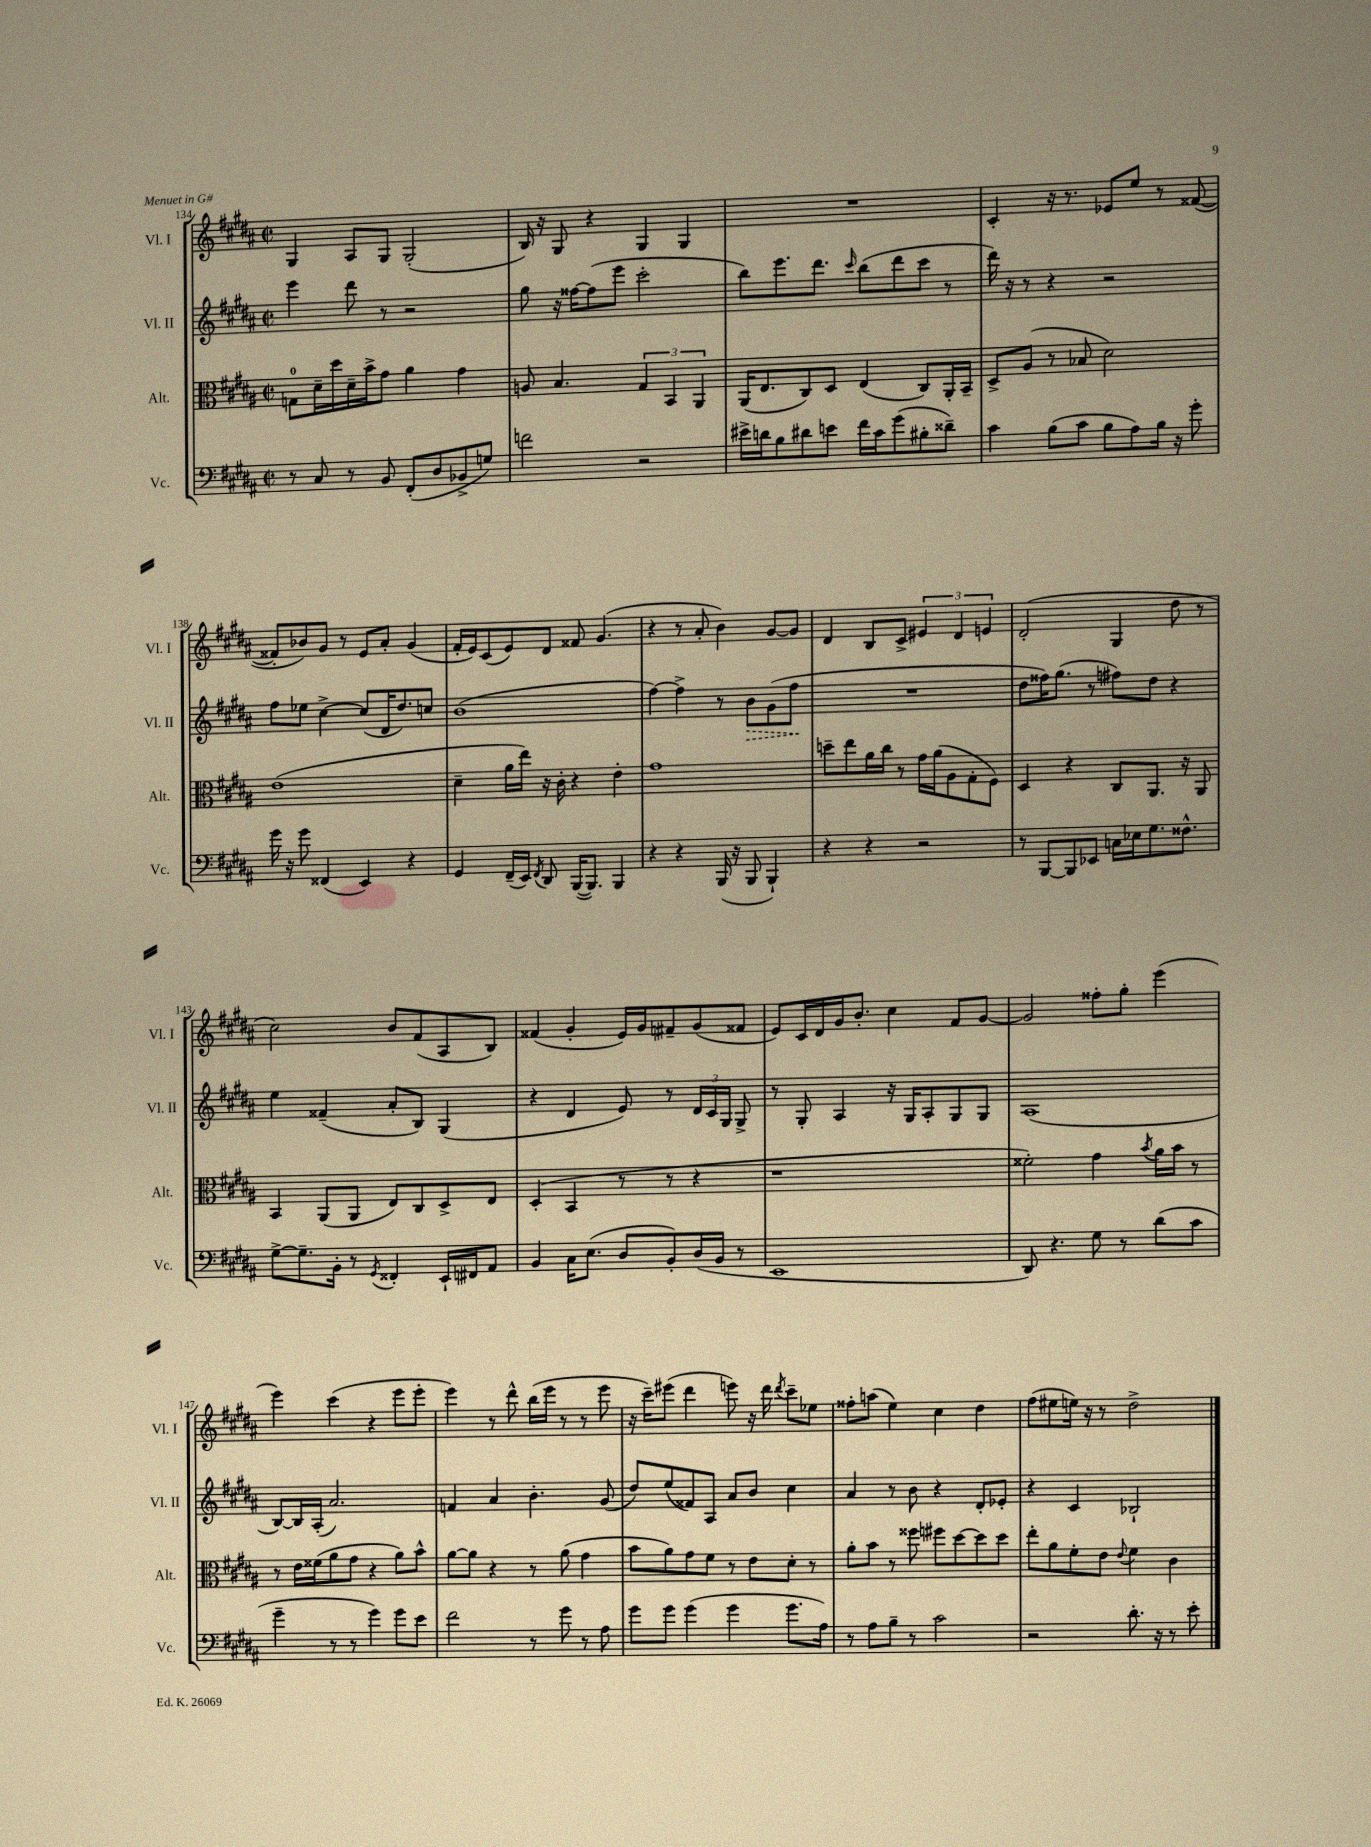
<<
\new StaffGroup <<
\new Staff = "s0" \with { instrumentName = "Vl. I" shortInstrumentName = "Vl. I" } {
    \clef treble \key b \major \defaultTimeSignature \time 2/2
    \autoBeamOff gis4 ais8[ gis8] gis2-.( |
    b16) r16 gis8 r4 gis4 gis4 |
    R1 |
    cis'4-. r16 r8. ees'8[ e''8] r8 fisis'8~( |
    fisis'8[-. bes'8) gis'8] r8 e'8[ ais'8]-. gis'4( |
    fis'16[-. e'16) cis'8( e'8) dis'8] fisis'8 gis'4.( |
    r4 r8 ais'8-. b'4) gis'8[~ gis'8] |
    dis'4 b8[ cis'8]-> \tuplet 3/2 { eis'4 dis'4 e'4 } |
    dis'2-.( gis4 dis''8 r8 |
    cis''2) b'8[ fis'8( ais8 b8]) |
    fisis'4( gis'4-. e'16[) gis'16 fis'8-- gis'8( fisis'8] |
    e'8[) cis'16 dis'16 gis'16 b'8.]-. cis''4 fis'8[ gis'8]~ |
    gis'2 fisis''8[-. gis''8]-. e'''4( |
    e'''4) cis'''4( r4 e'''8[ e'''8]-. |
    e'''4) r8 dis'''8-^ b''16[( e'''16] r8 r8 e'''8 |
    r16 cis'''16[--) eis'''8]( dis'''4 e'''8) r16 dis'''16 \acciaccatura { dis'''8 } cis'''8[-- ees''8] |
    fisis''8[-. a''8]( e''4) cis''4 dis''4 |
    fis''8[( eis''8 e''16]) r16 r8 dis''2-> \bar "|." |
}
\new Staff = "s1" \with { instrumentName = "Vl. II" shortInstrumentName = "Vl. II" } {
    \clef treble \key b \major \defaultTimeSignature \time 2/2
    \autoBeamOff e'''4 dis'''8 r8 r2 |
    gis''8 r16 fisis''16[~ fisis''8( e'''8] cis'''2-. |
    b''8[) e'''8. dis'''8.] \grace { cis'''16 } b''8[( dis'''8 cis'''8] r8 |
    dis'''16) r16 r8 r4 r2 |
    fis''8[ ees''8] cis''4~-> cis''8[( dis'16 dis''8.) c''8] |
    b'1( |
    fis''4~) fis''4-> r8 \once \override Hairpin.style = #'dashed-line b'8[\> gis'8( fis''8]\! |
    R1 |
    dis''8[ fisis''16) gis''8.]( r8 fis''8[) dis''8] r4 |
    e''4 fisis'4--( ais'8[-. b8]) gis4( |
    r4 dis'4 e'8) r8 \tuplet 3/2 { dis'16[ cis'16 gis16] } gis8-> |
    r8 gis8-. ais4 r16 gis16[ ais8-. gis8 gis8] |
    ais1( |
    b8[~) b16 ais16]-.( ais'2.) |
    f'4 ais'4 b'4.-. gis'8( |
    dis''8[) e''8( fisis'8) ais8] ais'8[ b'8] cis''4 |
    ais'4 r8 b'8 r4 dis'8[-. ees'8]-. |
    r4 cis'4 bes2-! \bar "|." |
}
\new Staff = "s2" \with { instrumentName = "Alt." shortInstrumentName = "Alt." } {
    \clef alto \key b \major \defaultTimeSignature \time 2/2
    \autoBeamOff g8[-0 dis'16-- dis''16 dis'16-- b'16-> gis'8] ais'4 gis'4 |
    a8 b4. \tuplet 3/2 { gis4 b,4 ais,4 } |
    ais,16[( e8. cis8) dis8] e4( cis8[) ais,16-. b,16]-- |
    dis8[-> ais8]( r8 bes8 dis'2) |
    e'1( |
    dis'4-- ais'16[ e''16]) r16 cis'16-. r4 e'4-. |
    gis'1 |
    d''8[-- e''8 ais'16 cis''16] r8 gis'16[ ais'16( ais8 gis8-. fis8]) |
    dis4 r4 cis8[ ais,8.] r16 ais,8 |
    b,4 ais,8[( ais,8] e8[) cis8 dis8-> e8] |
    dis4-.( b,4 r8 r8 r4 |
    r1 |
    fisis'2-.) gis'4 \acciaccatura { b'8 } ais'16[ b'16] r8 |
    r8 e'16[ fisis'16( ais'8 gis'8] r4 ais'8[) b'8]-^ |
    ais'8[~ ais'8] r4 r8 ais'8( gis'4 |
    b'8[ ais'8) gis'8 fis'8] r8 e'8[ dis'8]-. r8 |
    ais'8[-. b'8] r8 fisis''8 fis''8[ dis''8~ dis''8 dis''8] |
    e''8[-. ais'8 fis'8-. e'8] \appoggiatura { e'8 } fis'4 cis'4 \bar "|." |
}
\new Staff = "s3" \with { instrumentName = "Vc." shortInstrumentName = "Vc." } {
    \clef bass \key b \major \defaultTimeSignature \time 2/2
    \autoBeamOff r8 cis8 r8 b,8 fis,8[-.( dis8 bes,8-> g8]) |
    f'2 r2 |
    eis'16[-> d'16 b8 dis'8 e'8] fis'16[ cis'16 gis'8( bis8-. disis'8]--) |
    cis'4 b8[( cis'8] b8[ ais8) b16] r16 gis'8-. |
    gis'16 r16 gis'8 fisis,4( e,4) r4 |
    gis,4 fis,16[--( e,16]) \acciaccatura { fis,8 } dis,8 b,,16[~( b,,8.]) b,,4 |
    r4 r4 b,,16( r16 b,,8 b,,4-!) |
    r4 r4 r2 |
    r8 b,,8[~ b,,8 ees,8] c16[ ees16 gis8. fisis8.]-^ |
    gis8[~-> gis8.-- b,16]-. r8 \acciaccatura { gis,8 } fisis,4-. e,16[-! fis,16 ais,8] |
    b,4 cis16[ e8.]( dis8[ b,8-.) dis16( b,16] r8 |
    e,1 |
    dis,8) r4. gis8 r8 dis'8[( cis'8] |
    gis'4-- r8 r8 gis'4) gis'8[ e'8] |
    fis'2 r8 gis'8 r8 ais8 |
    gis'8[ gis'8] gis'4( gis'4 gis'8.[ ais16]) |
    r8 ais8[ b8]-- r8 cis'2 |
    r2 dis'8.-. r16 r8 e'8-. \bar "|." |
}
>>
>>
\layout { \context { \Score currentBarNumber = #134 } }
